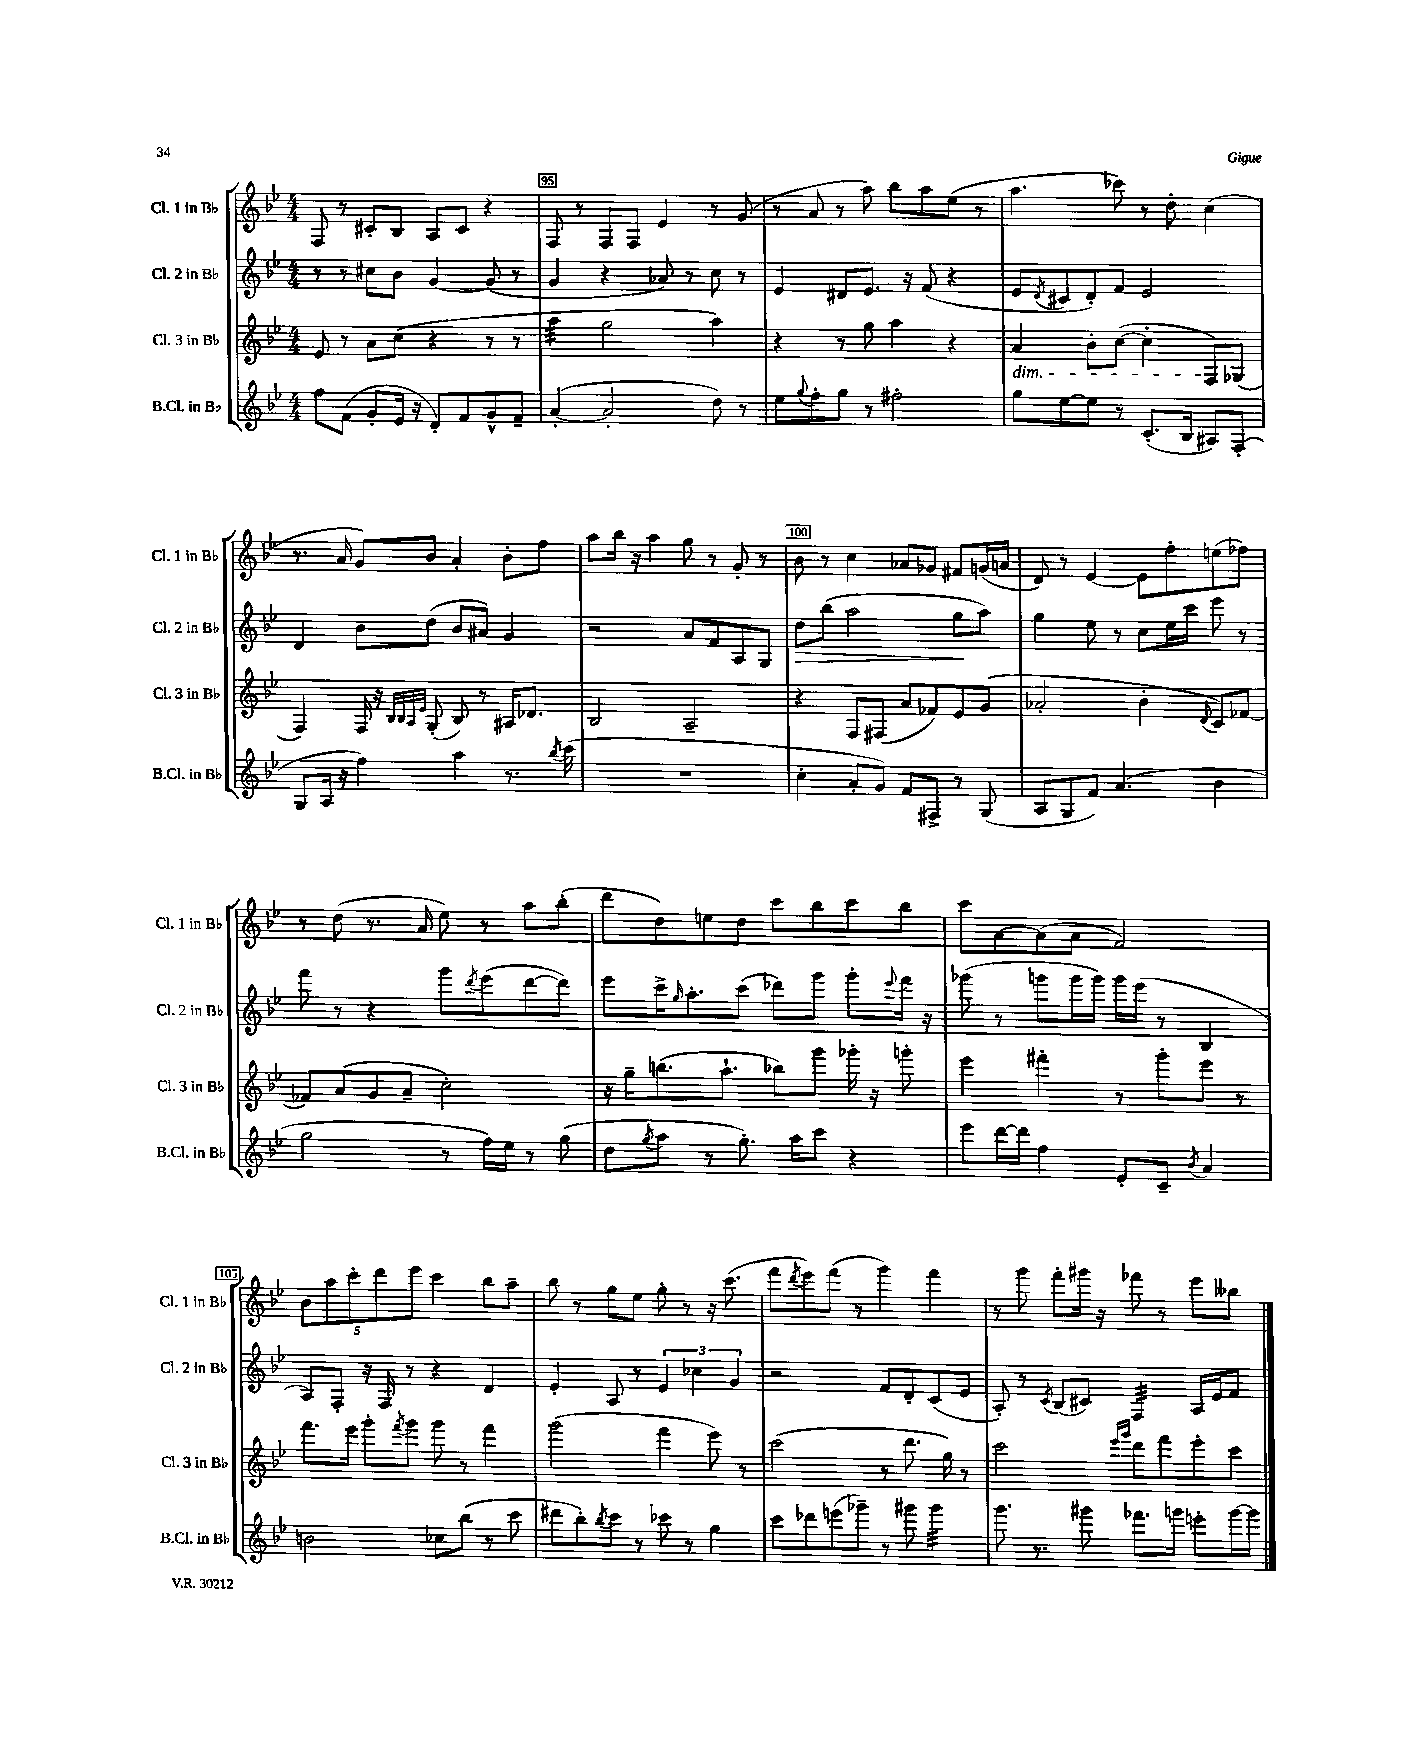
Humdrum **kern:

**kern	**kern	**kern	**kern
*staff4	*staff3	*staff2	*staff1
*clefG2	*clefG2	*clefG2	*clefG2
*k[b-e-]	*k[b-e-]	*k[b-e-]	*k[b-e-]
*M4/4	*M4/4	*M4/4	*M4/4
8ff\L	8e-/	8r	8F/
(8f\J	8r	8r	8r
8g'/L	8a\L	8cc#\L	8c#'/L
16e-/Jk	(8cc\J	8b-\J	8B-/J
16r	.	.	.
8d'/L)	4r	[4g/	8A/L
8f/	.	.	8c#/J
8g^^/	8r	(8g/]	4r
8f~/J	8r	8r	.
=	=	=	=
([4a'/	4aa\	4g/	8F/
.	.	.	8r
2a'/]	2gg\	4r	8F/L
.	.	.	8F/J
.	.	8a-/)	4e-/
.	.	8r	.
8dd\)	4aa\)	8cc\	8r
8r	.	8r	(8g/
=	=	=	=
8ee-\L	4r	4e-/	8r
8qqgg/	.	.	.
8ff'\	.	.	8a/
8gg\J	8r	8d#/L	8r
8r	8gg\	8.e-/J	8aa\)
2ff#'\	4aa\	.	8bb-\L
.	.	16r	.
.	.	(8f/	8aa\
.	4r	4r	(8ee-\J
.	.	.	8r
=	=	=	=
8gg\L	4a/	8e-/L	4.aa\
.	.	8qd/	.
[8ee-\	.	8c#/	.
8ee-\]J	8b-'\L	8d'/)	.
8r	([8cc\J	8f/J	8ccc-\)
(8.c'/L	4cc'\]	2e-/	8r
.	.	.	8dd'\
16B-/Jk	.	.	.
8A#/L)	8F/L)	.	(4cc\
(8F'/J	(8G-/J	.	.
=	=	=	=
8G/L	4F/)	4d/	8.r
16A/Jk	.	.	.
16r	.	.	16a/
4ff\)	16F/	8b-\L	8g/L)
.	16r	.	.
.	32qqB-/LLL	.	.
.	32qqB-/	.	.
.	32qqA/	.	.
.	32qqe-/JJJ	.	.
.	(8G'/	(8dd\J	8b-/J
4aa\	8B-/)	8b-/L	4a'/
.	8r	8a#/J)	.
8.r	16A#/LK	4g/	8b-'\L
.	8.d-/J	.	.
.	.	.	8ff\J
8qbb-/	.	.	.
(16ccc\	.	.	.
=	=	=	=
1r	2B-/	2r	8aa\L
.	.	.	16bb-\Jk
.	.	.	16r
.	.	.	4aa\
.	2A~/	8a/L	8gg\
.	.	8f/	8r
.	.	8A/	8g'/
.	.	8G/J	8r
=	=	=	=
4cc'\	4r	8dd\L	8b-\
.	.	(8bb-\J	8r
8a'/L	8F/L	2aa\	4cc\
8g/J)	(8F#/J	.	.
8f/L	8a/L	.	8a-/L
8F#^/J	8f-/)	.	8g-/J
8r	8e-/	8gg\L	8f#/L
(8G/	(8g/J	8aa\J)	(16g/L
.	.	.	16a/JJ
=	=	=	=
8A/L	2a-'/	4gg\	8d/)
8G/	.	.	8r
8f/J)	.	8ee-\	[4e-/
(4.a/	.	8r	.
.	4b-'\	8cc\L	8e-\]L
.	.	16ee-\L	8ff'\
.	.	16ccc\JJ	.
.	8qqd/	.	.
4b-\	8c/L)	8eee-\	(8ee\
.	[8f-/J	8r	8ff-\J)
=	=	=	=
2gg\	8f-/]L	8fff\	8r
.	(8a/	8r	(8dd\
.	8g/	4r	8.r
.	8a~/J	.	.
.	.	.	16a/
8r	2cc'\)	8ggg\L	8ee-\)
.	.	8qddd/	.
16ff\LL)	.	(8eee-\	8r
16ee-\JJ	.	.	.
8r	.	[8ddd\	8aa\L
(8gg\	.	8ddd\]J)	(8bb-'\J
=	=	=	=
8dd\L	16r	8eee-\L	8ddd\L
.	16gg~\LK	.	.
8qgg/	.	.	.
8aa\J	(8.bb\	16ccc^\K	8dd\)
.	.	16qqgg/	.
.	.	8.aa'\	.
8r	.	.	8ee\
.	8.aa`\J	.	.
8.gg'\)	.	(8ccc\J	8dd\J
.	8bb-\L)	8ddd-\L)	8ccc\L
16aa\LK	.	.	.
8ccc\J	8ggg\J	8ggg\J	8bb-\
4r	16ggg-'\	8ggg'\L	8ccc\
.	16r	.	.
.	.	8qqeee-/	.
.	8ggg'\	16fff\Jk	8bb-\J
.	.	16r	.
=	=	=	=
8eee-\L	4eee-\	(8ggg-\	8ccc\L
[16ddd\L	.	8r	[8a\
16ddd\]JJ	.	.	.
4ff\	4fff#'\	8ggg\L	(8a\]
.	.	16ggg\L	8a\J
.	.	16ggg\JJ)	.
8e-'/L	8r	16ggg\LL	2f/)
.	.	(16eee-\JJ	.
8c~/J	8ggg'\L	8r	.
8qb-/	.	.	.
4a/	8eee-\J	4B-/	.
.	8r	.	.
=	=	=	=
2b\	8.fff\L	8A/L)	10b-\L
.	.	.	10aa\
.	.	8F'/J	.
.	16eee-\Jk	.	.
.	.	.	10ccc'\
.	8ggg'\L	16r	.
.	.	.	10ddd\
.	.	16F/	.
.	8qfff/	.	.
.	8ggg\J	8r	.
.	.	.	10eee-\J
8cc-\L	8ggg\	4r	4ccc\
(8bb-\J	8r	.	.
8r	4fff\	4d/	8bb-\L
8ccc\	.	.	8aa~\J
=	=	=	=
8ddd#\L	(2ggg\	4e-'/	8bb-\
8bb-'\)	.	.	8r
8qbb-/	.	.	.
8ccc\J	.	8A/	8gg\L
8r	.	8r	8ee-\J
8ccc-\	4fff\	6e-/	8gg'\
8r	.	.	8r
.	.	6cc-\	.
4gg\	8eee-\)	.	16r
.	.	.	(8.ccc\
.	.	6g/	.
.	8r	.	.
=	=	=	=
8ccc\L	(2ccc\	2r	8fff\L
.	.	.	8qddd/
8ddd-\	.	.	8eee-\)
(8eee\	.	.	(8fff\J
8ggg-~\J)	.	.	8r
8r	8r	8f/L	4ggg\)
8ggg#\	8.ddd\	8d'/	.
4ggg#\	.	(8c/	4fff\
.	16gg\)	.	.
.	8r	8e-/J	.
=	=	=	=
8.ggg\	2ccc\	8A'/)	8r
.	.	8r	8ggg\
8.r	.	.	.
.	.	8qc/	.
.	.	(8B-/L	8fff'\L
8ggg#\	.	8c#/J)	16ggg#\Jk
.	.	.	16r
.	16qqeee-/LL	.	.
.	16qqggg/JJ	.	.
8.fff-\L	8ddd\L	4F/	8fff-\
.	8fff\	.	8r
16ggg\Jk	.	.	.
8eee'\L	8eee-'\	16A/LL	8eee-\L
.	.	16e-/J	.
[16ggg\L	8ccc\J	8f/J	8bb--\J
16ggg\]JJ	.	.	.
==	==	==	==
*-	*-	*-	*-
